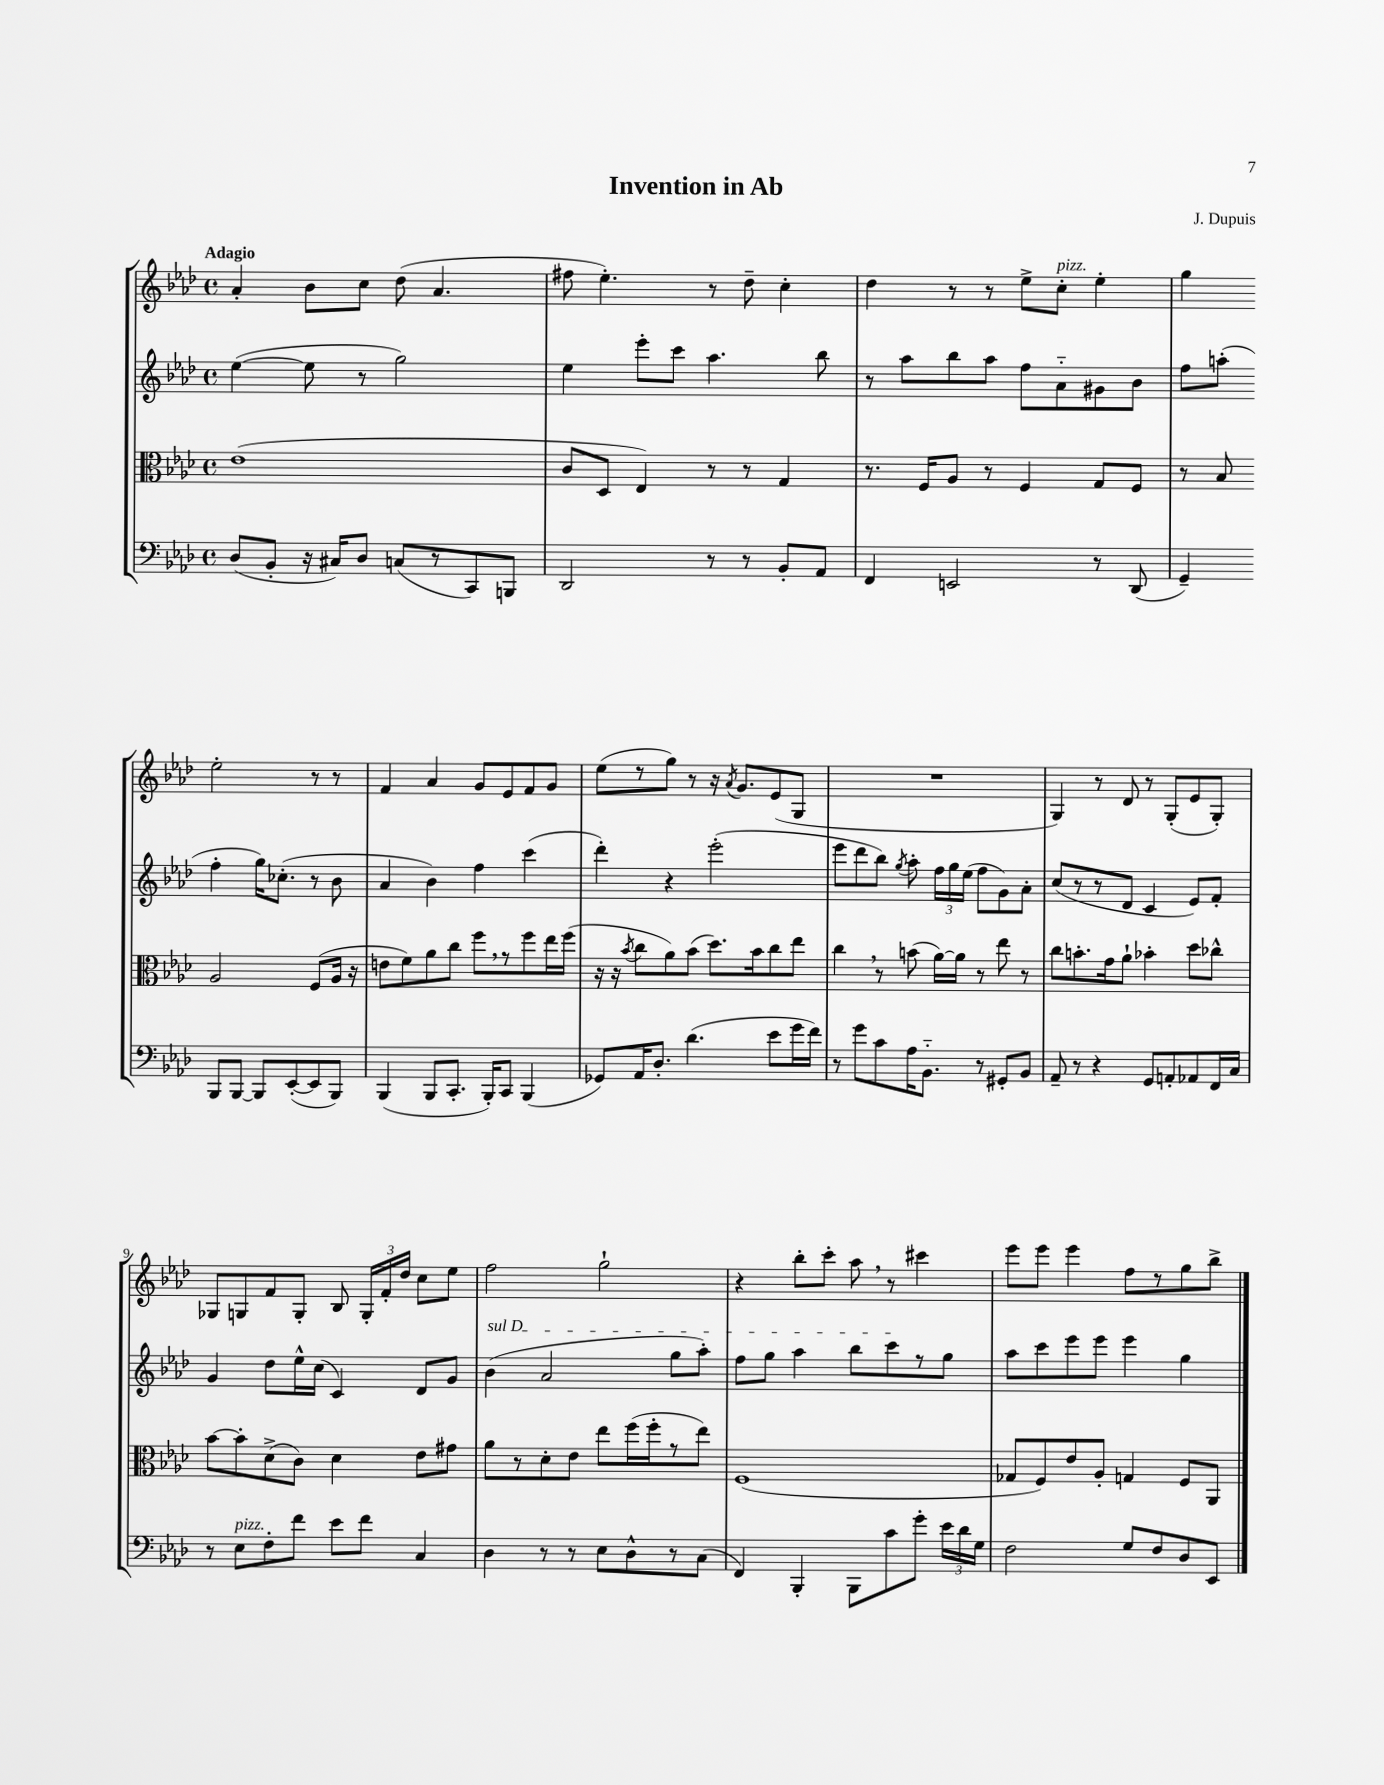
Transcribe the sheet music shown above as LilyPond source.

\header { title = "Invention in Ab" composer = "J. Dupuis" }
<<
\new StaffGroup <<
\new Staff = "s0" {
    \clef treble \key aes \major \defaultTimeSignature \time 4/4 \tempo "Adagio"
    \autoBeamOff aes'4-. bes'8[ c''8] des''8( aes'4. |
    fis''8 ees''4.-.) r8 des''8-- c''4-. |
    des''4 r8 r8 ees''8[-> c''8]-.^\markup { \italic "pizz." } ees''4-. |
    g''4 ees''2-. r8 r8 |
    f'4 aes'4 g'8[ ees'8 f'8 g'8] |
    ees''8[( r8 g''8]) r8 r16 \acciaccatura { aes'8 } g'8.[ ees'8( g8] |
    R1 |
    g4) r8 des'8 r8 g8[-.( ees'8 g8]-.) |
    ges8[ g8 f'8 g8]-. bes8 \tuplet 3/2 { g16[-. f'16-. des''16] } c''8[ ees''8] |
    f''2 g''2-! |
    r4 bes''8[-. c'''8]-. aes''8 \breathe r8 cis'''4 |
    ees'''8[ ees'''8] ees'''4 f''8[ r8 g''8 bes''8]-> \bar "|." |
}
\new Staff = "s1" {
    \clef treble \key aes \major \defaultTimeSignature \time 4/4
    \autoBeamOff ees''4~( ees''8 r8 g''2) |
    ees''4 ees'''8[-. c'''8] aes''4. bes''8 |
    r8 aes''8[ bes''8 aes''8] f''8[ aes'8-_ gis'8 bes'8] |
    f''8[ a''8]-.( f''4-. g''16[) ces''8.]-.( r8 bes'8 |
    aes'4 bes'4) f''4 c'''4( |
    des'''4-.) r4 ees'''2-.( |
    ees'''8[ des'''8 bes''8]) \acciaccatura { g''8 } aes''8-. \tuplet 3/2 { f''16[ g''16 ees''16]( } f''8[ g'8) aes'8]-. |
    c''8[( r8 r8 des'8] c'4 ees'8[) f'8]-. |
    g'4 des''8[ ees''16-^ c''16]( c'4) des'8[ g'8] |
    \once \override TextSpanner.bound-details.left.text = \markup { \italic "sul D" } bes'4\startTextSpan( aes'2 g''8[ aes''8]-.) |
    f''8[ g''8] aes''4 bes''8[ c'''8\stopTextSpan r8 g''8] |
    aes''8[ c'''8 ees'''8 ees'''8] ees'''4 g''4 \bar "|." |
}
\new Staff = "s2" {
    \clef alto \key aes \major \defaultTimeSignature \time 4/4
    \autoBeamOff ees'1( |
    c'8[ des8] ees4) r8 r8 g4 |
    r8. f16[ aes8] r8 f4 g8[ f8] |
    r8 bes8 aes2 f8[( aes16] r16 |
    e'8[ f'8) aes'8 c''8] f''8[ \breathe r8 f''8 ees''16 f''16]( |
    r16 r16 \acciaccatura { bes'8 } c''8[ aes'8) bes'8]( des''8.[) bes'16 c''8 ees''8] |
    c''4 \breathe r8 b'8( aes'16[~) aes'16] r8 ees''8 r8 |
    c''8[ b'8.-. g'16 aes'8]-! bes'4-. des''8[ ces''8]-^ |
    bes'8[~ bes'8-. des'8->( c'8]) des'4 ees'8[ gis'8] |
    aes'8[ r8 des'8-. ees'8] ees''8[ f''16( f''16-. r8 ees''8]) |
    f1( |
    ges8[ f8) ees'8 aes8]-. g4 f8[ aes,8] \bar "|." |
}
\new Staff = "s3" {
    \clef bass \key aes \major \defaultTimeSignature \time 4/4
    \autoBeamOff des8[( bes,8]-. r16 cis16[) des8] c8[( r8 c,8) b,,8] |
    des,2 r8 r8 bes,8[-. aes,8] |
    f,4 e,2 r8 des,8( |
    g,4--) bes,,8[ bes,,8]~ bes,,8[ ees,8~-.( ees,8 bes,,8]) |
    bes,,4( bes,,8[ c,8.]-. bes,,16[-.) c,8] bes,,4( |
    ges,8[) aes,16 des8.]-. des'4.( ees'8[ g'16 f'16]) |
    r8 g'8[ c'8 aes16 bes,8.]-_ r8 gis,8[-. bes,8] |
    aes,8-- r8 r4 g,8[ a,8-. aes,8 f,16 c16] |
    r8 ees8[^\markup { \italic "pizz." } f8-. f'8] ees'8[ f'8] c4 |
    des4 r8 r8 ees8[ des8-^ r8 c8]( |
    f,4) bes,,4-. bes,,8[ c'8 g'8]-. \tuplet 3/2 { ees'16[ des'16 g16] } |
    f2 g8[ f8 des8 ees,8] \bar "|." |
}
>>
>>
